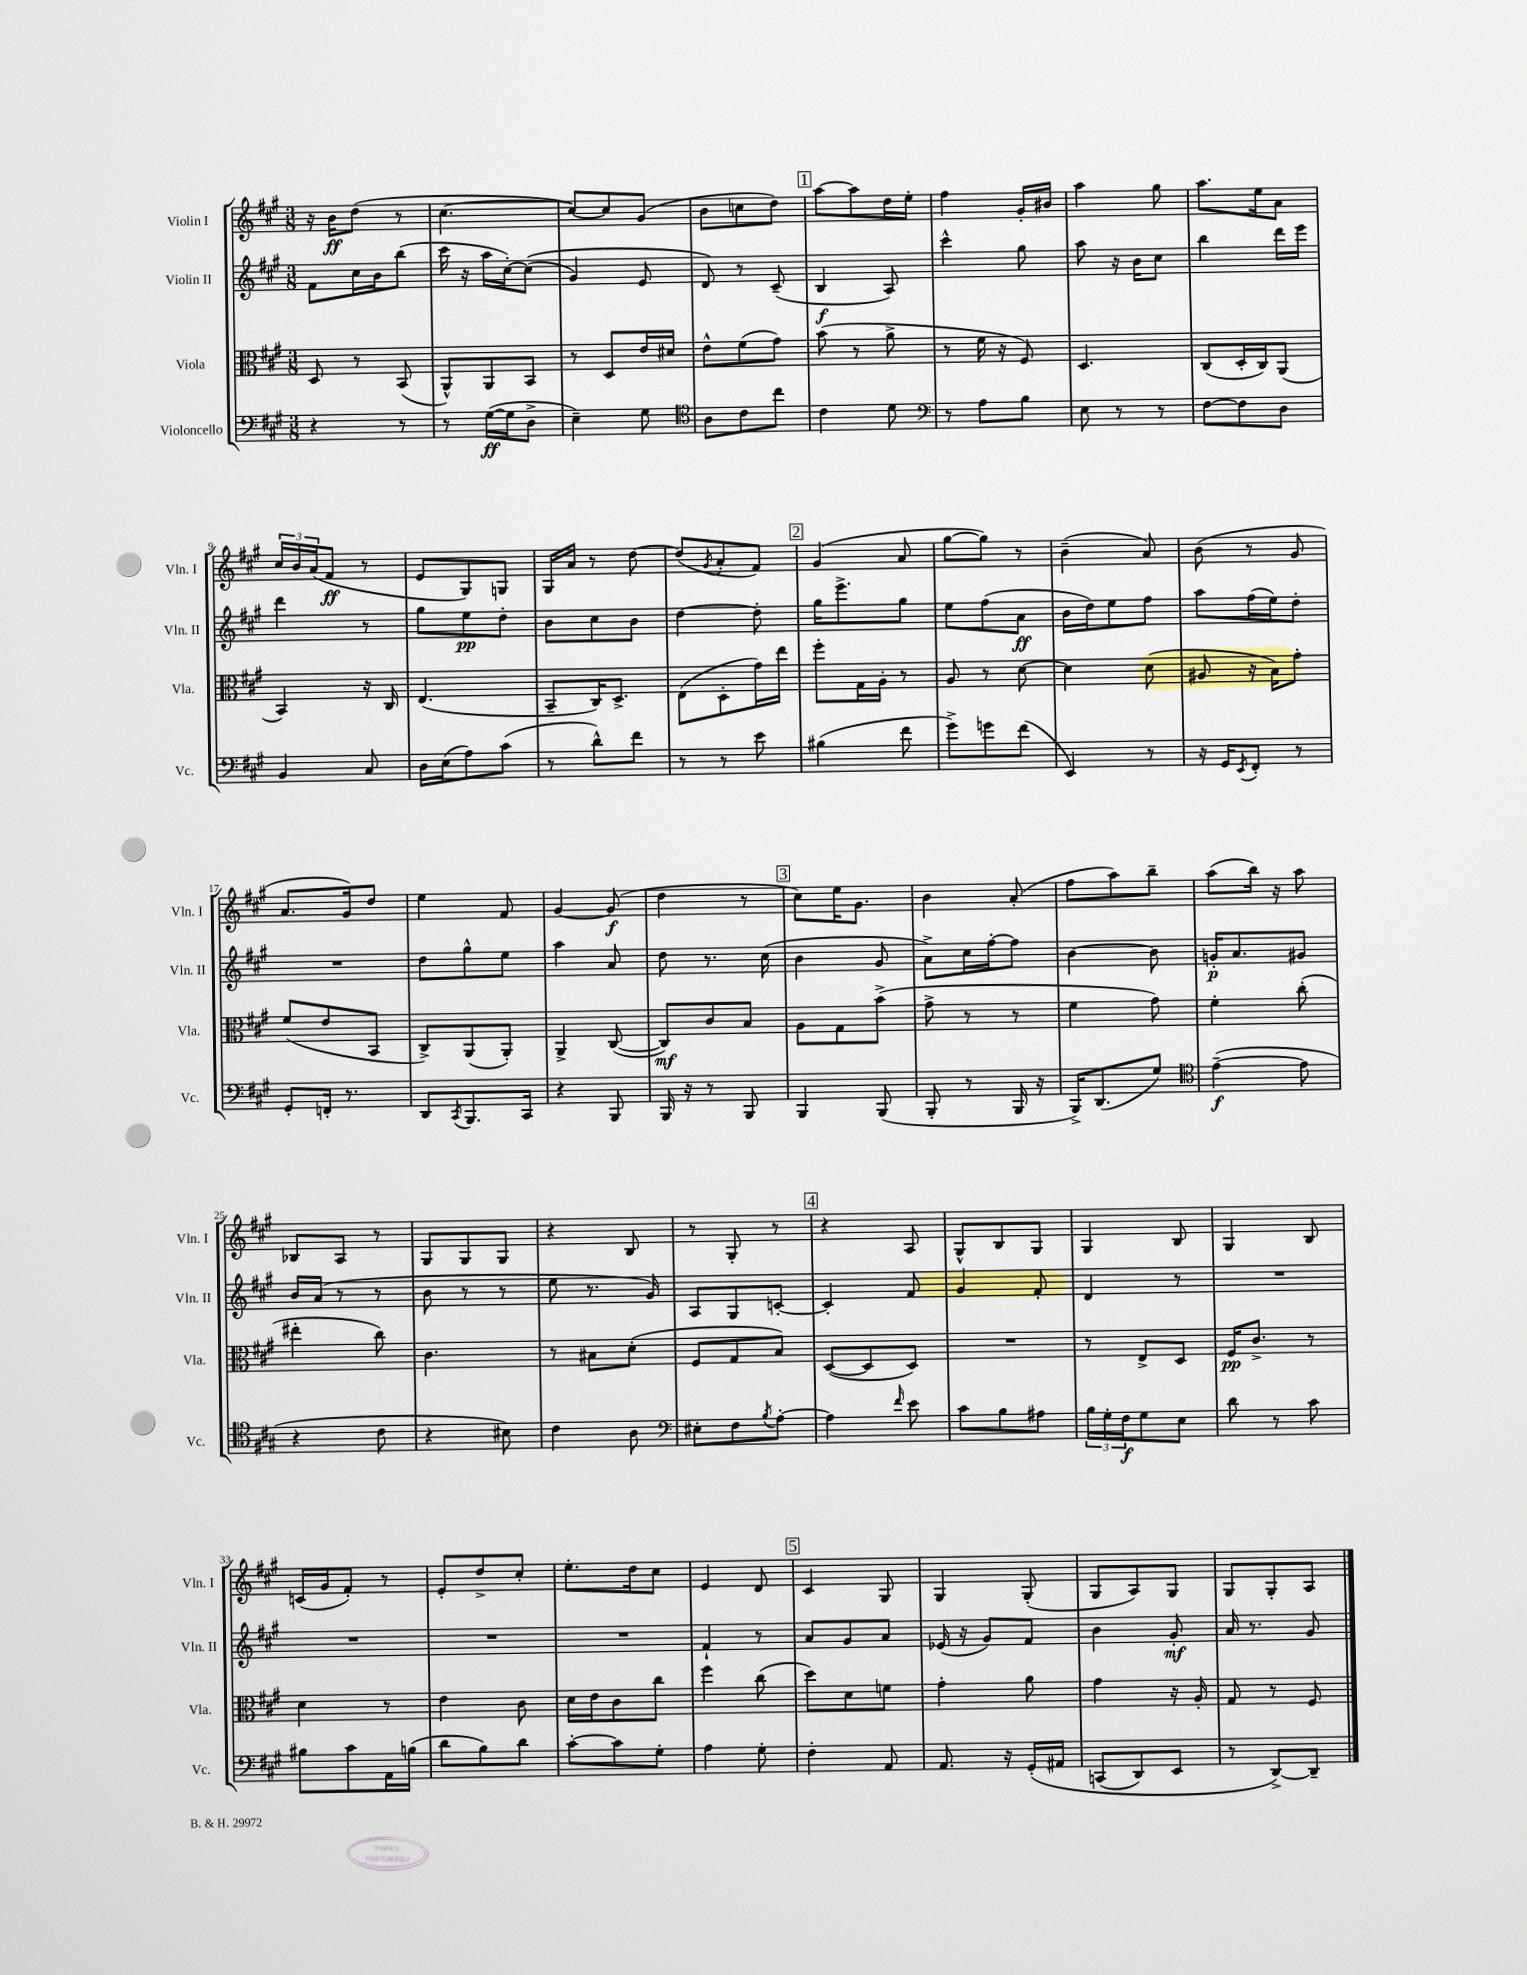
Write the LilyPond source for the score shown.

<<
\new StaffGroup <<
\new Staff = "s0" \with { instrumentName = "Violin I" shortInstrumentName = "Vln. I" } {
    \clef treble \key a \major \numericTimeSignature \time 3/8
    r16 b'16\ff d''8( r8 |
    cis''4.~ |
    cis''8~) cis''8 gis'8( |
    b'8 c''8 d''8) |
    \mark \markup { \box "1" } a''8~ a''8 d''16 e''16-. |
    fis''4 gis'16-. bis'16 |
    a''4 gis''8 |
    a''8. e''16 a'8 |
    \tuplet 3/2 { cis''16 b'16 a'16( } fis'8\ff r8 |
    e'8 gis8) g8 |
    gis16 a'16 r8 d''8~ |
    d''8( \acciaccatura { gis'8 } a'8-. fis'8) |
    \mark \markup { \box "2" } gis'4( a'8 |
    gis''8~ gis''8) r8 |
    b'4--( a'8) |
    b'8( r8 gis'8 |
    a'8. gis'16) d''8 |
    e''4 fis'8 |
    gis'4~ gis'8\f( |
    d''4 r8 |
    \mark \markup { \box "3" } cis''8) e''16 gis'8. |
    b'4 a'8-.( |
    fis''8 a''8) b''8-- |
    a''8( b''16) r16 a''8 |
    bes8 a8 r8 |
    gis8 gis8 gis8 |
    r4 b8 |
    r8 gis8-. r8 |
    \mark \markup { \box "4" } r4 a8 |
    gis8-^ b8 gis8 |
    gis4 b8 |
    gis4 b8 |
    c'16( gis'16 fis'8-.) r8 |
    e'8-. d''8-> cis''8-. |
    e''8.-. d''16 cis''8 |
    e'4 d'8 |
    \mark \markup { \box "5" } cis'4 gis8 |
    gis4 gis8-.( |
    gis8 a8) gis8 |
    gis8 gis8-. a8 \bar "|." |
}
\new Staff = "s1" \with { instrumentName = "Violin II" shortInstrumentName = "Vln. II" } {
    \clef treble \key a \major \numericTimeSignature \time 3/8
    fis'8 cis''16 b'16 b''8( |
    cis'''16 r16 a''16 cis''16~-.) cis''8(\( |
    gis'4) e'8 |
    d'8\) r8 cis'8--( |
    \mark \markup { \box "1" } b4\f a8) |
    cis'''4-^ gis''8 |
    a''8 r16 b'16 cis''8 |
    b''4 d'''16 e'''16 |
    d'''4 r8 |
    gis''8 e''8\pp d''8-. |
    b'8 cis''8 b'8 |
    d''4~ d''8-. |
    \mark \markup { \box "2" } gis''16 e'''8.-> gis''8 |
    e''8 fis''8( a'8\ff |
    b'16 d''16) e''8 fis''8 |
    a''8 fis''16( e''16) d''8-. |
    R4. |
    d''8 gis''8-^ e''8 |
    a''4 a'8 |
    d''8 r8. cis''16( |
    \mark \markup { \box "3" } b'4 gis'8 |
    a'8->) cis''16 fis''16~-. fis''8 |
    b'4~ b'8 |
    g'16-.\p a'8. gis'8 |
    b'16 a'16( r8 r8 |
    b'8 r8 r8 |
    e''8 r8. gis'16) |
    a8 gis8 c'8~-. |
    \mark \markup { \box "4" } c'4-. fis'8 |
    gis'4 fis'8-. |
    d'4 r8 |
    R4. |
    R4. |
    R4. |
    R4. |
    fis'4-! r8 |
    \mark \markup { \box "5" } a'8 gis'8 a'8 |
    ees'16( r16 gis'8) fis'8 |
    b'4 gis'8-.\mf |
    a'16 r8. gis'8 \bar "|." |
}
\new Staff = "s2" \with { instrumentName = "Viola" shortInstrumentName = "Vla." } {
    \clef alto \key a \major \numericTimeSignature \time 3/8
    d8 r8 b,8( |
    a,8-^) a,8 b,8 |
    r8 d8 e'16 dis'16 |
    e'8-^ fis'8( gis'8) |
    \mark \markup { \box "1" } b'8( r8 a'8-> |
    r8 fis'16 r16 fis8) |
    d4. |
    cis8( d16-. cis16) a,8( |
    b,4) r16 cis16 |
    e4.( |
    b,8-- cis16) d8.-> |
    e8( d8-. gis'16) e''16 |
    \mark \markup { \box "2" } fis''8-. gis16 a16-. r8 |
    a8 r8 d'8~ |
    d'4 d'8( |
    ais8 r16 b16) gis'8-. |
    fis'8( e'8 b,8 |
    cis8->) a,8( a,8-.) |
    a,4-> cis8~( |
    cis8\mf) cis'8 b8 |
    \mark \markup { \box "3" } a8 gis8 b'8->( |
    gis'8-> r8 r8 |
    fis'4 gis'8) |
    fis'4-. cis''8-.( |
    eis''4-. cis''8) |
    cis'4. |
    r8 bis8 d'8-.( |
    fis8 gis8 b8) |
    \mark \markup { \box "4" } d8~( d8 d8) |
    R4. |
    r8 e8-> d8 |
    fis16\pp cis'8.-> r8 |
    d'4 r8 |
    e'4 cis'8 |
    d'16 e'16 cis'8 cis''8 |
    fis''4 cis''8( |
    \mark \markup { \box "5" } d''8) d'8 f'8 |
    gis'4-. a'8 |
    gis'4 r16 a16-. |
    gis8 r8 fis8 \bar "|." |
}
\new Staff = "s3" \with { instrumentName = "Violoncello" shortInstrumentName = "Vc." } {
    \clef bass \key a \major \numericTimeSignature \time 3/8
    r4 r8 |
    r8 gis16~\ff( gis16 d8-> |
    e4--) gis8 |
    \clef tenor a8 cis'8 cis''8 |
    \mark \markup { \box "1" } cis'4 d'8 |
    \clef bass r8 a8 b8 |
    e8 r8 r8 |
    fis8~ fis8 d8 |
    b,4 cis8 |
    d16 e16( a8) cis'8( |
    r8 d'8-^) fis'8 |
    r8 r8 e'8 |
    \mark \markup { \box "2" } bis4( fis'8 |
    gis'8->) g'8 fis'8( |
    e,4) r8 |
    r16 gis,16 \acciaccatura { e,8 } fis,8-. r8 |
    gis,8-. f,16-. r8. |
    d,8 \acciaccatura { cis,8 } b,,8. cis,16 |
    r4 b,,8 |
    b,,16 r16 r8 b,,8 |
    \mark \markup { \box "3" } b,,4 b,,8( |
    b,,8-. r8 b,,16 r16 |
    b,,16->) d,8.( gis8) |
    \clef tenor e'4~--\f( e'8 |
    r4 cis'8 |
    r4 bis8) |
    cis'4 a8 |
    \clef bass eis8-. fis8 \acciaccatura { b8 } a8~-. |
    \mark \markup { \box "4" } a4 \grace { fis'16 } e'8 |
    cis'8 b8 ais8 |
    \tuplet 3/2 { b16 gis16-. fis16\f } gis8 e8 |
    d'8 r8 cis'8 |
    bis8 cis'8 a,16 b16( |
    d'8 b8) d'8 |
    cis'8~-. cis'8 gis8-. |
    a4 gis8-. |
    \mark \markup { \box "5" } fis4-. a,8 |
    a,8. r16 gis,16-.\( ais,16 |
    c,8( d,8) e,8 |
    r8 d,8~->\) d,8-- \bar "|." |
}
>>
>>
